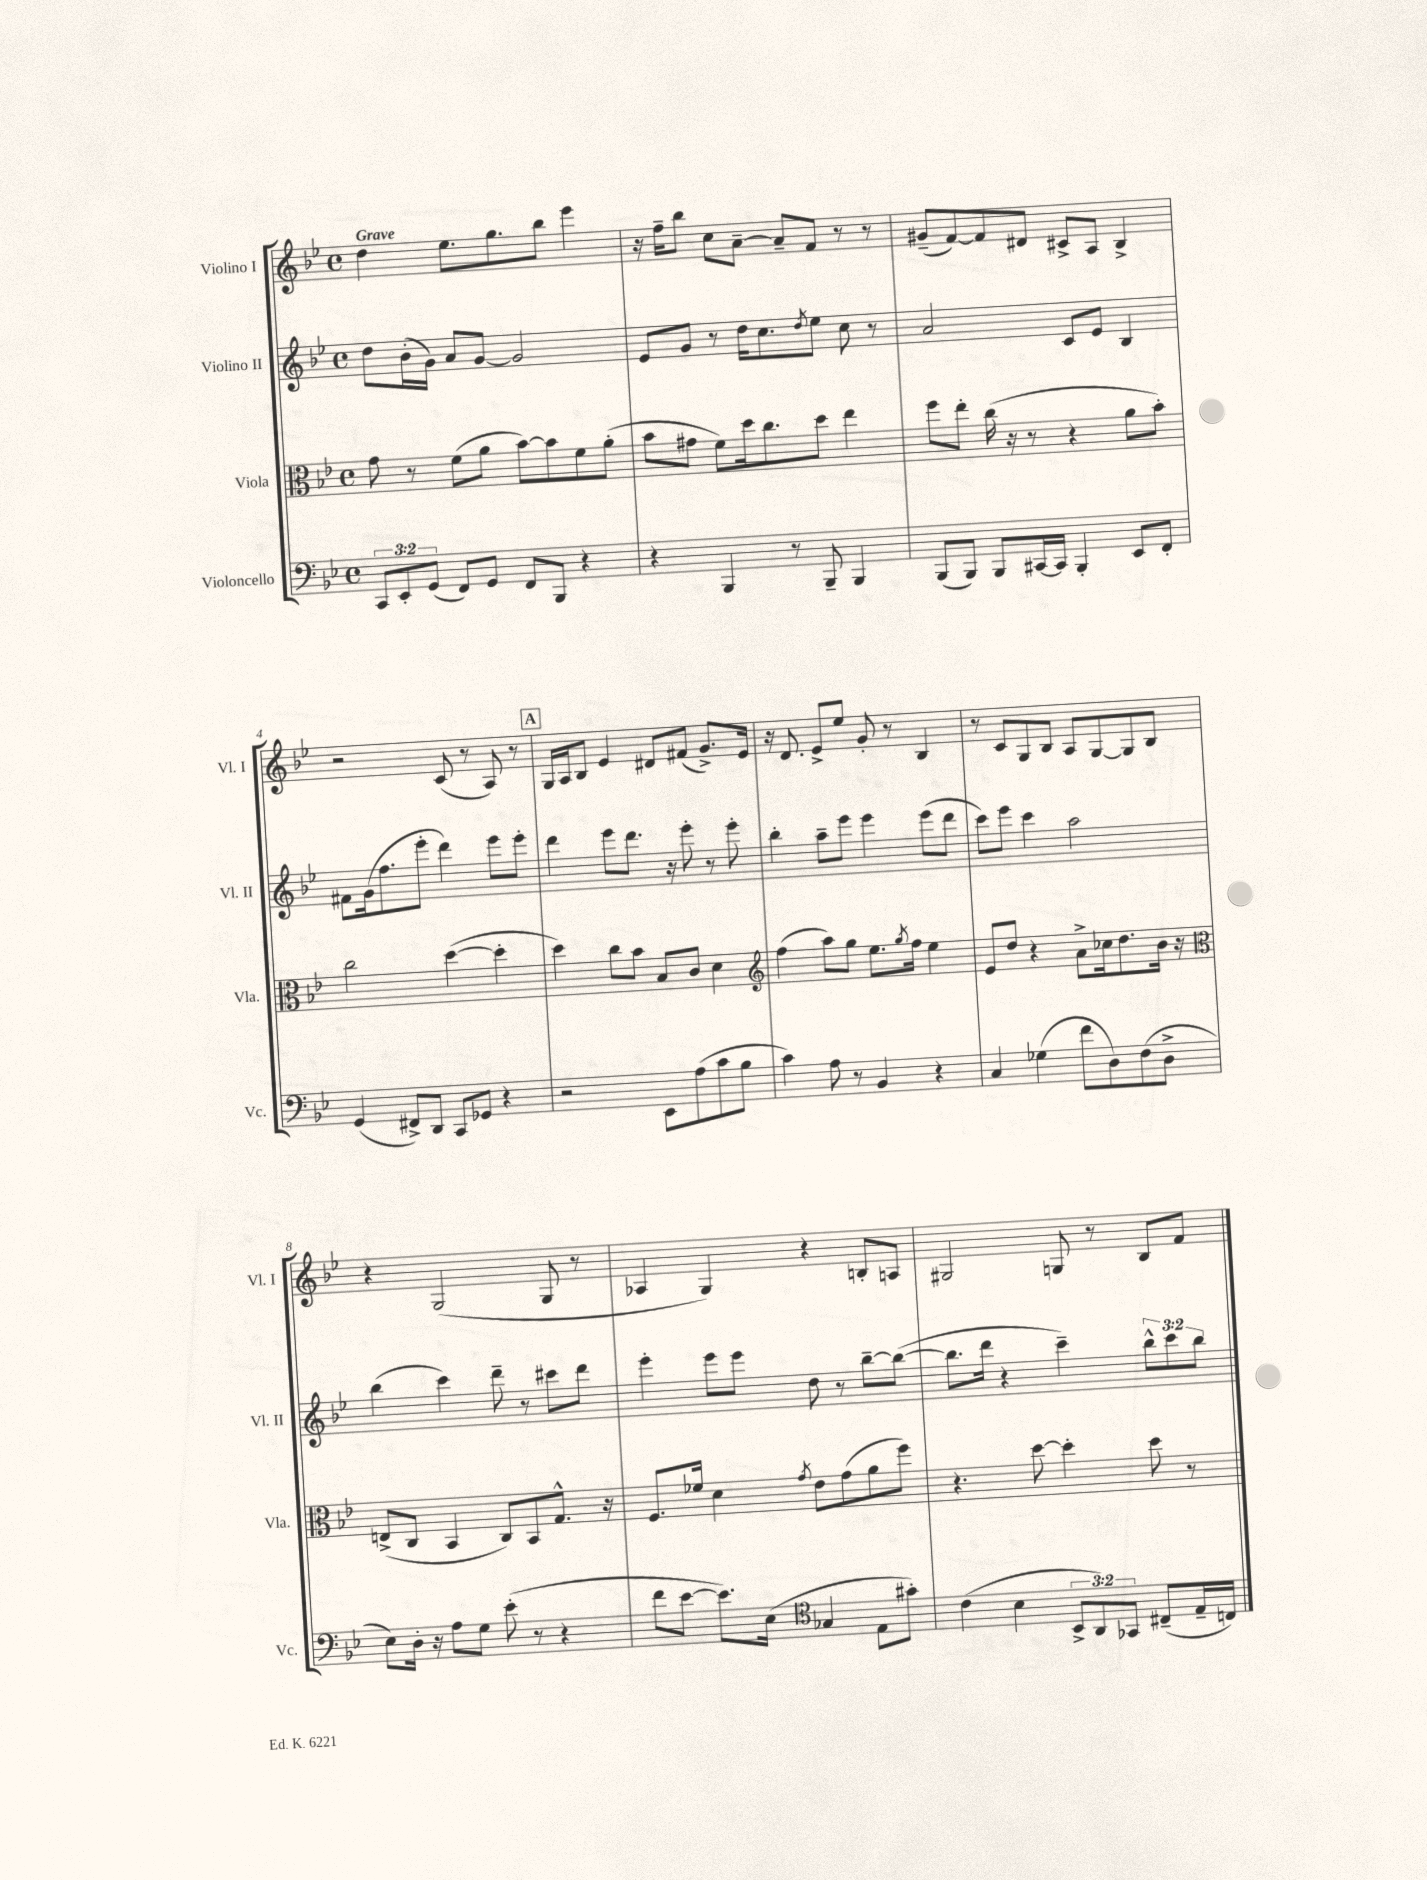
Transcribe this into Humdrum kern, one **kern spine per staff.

**kern	**kern	**kern	**kern
*staff4	*staff3	*staff2	*staff1
*clefF4	*clefC3	*clefG2	*clefG2
*k[b-e-]	*k[b-e-]	*k[b-e-]	*k[b-e-]
*M4/4	*M4/4	*M4/4	*M4/4
*met(c)	*met(c)	*met(c)	*met(c)
12CC/L	8g\	8dd\L	4dd\
12EE-'/	.	.	.
.	8r	(16b-'\L	.
(12GG/J	.	.	.
.	.	16g\JJ)	.
8FF/L)	(8f\L	8a/L	8.ee-\L
8GG/J	8a\J	[8g/J	.
.	.	.	8.gg\
8FF/L	[8b-\L)	2g/]	.
8BBB-/J	8b-\]	.	8bb-\J
4r	8f\	.	4eee-\
.	(8a'\J	.	.
=	=	=	=
4r	8b-\L	8e-/L	16r
.	.	.	16ff~\LK
.	8g#\J	8g/J	8bb-\J
4BBB-/	8f\L)	8r	8cc\L
.	16dd\k	16dd\LK	[8a~\J
.	8.cc\	8.cc\	.
8r	.	.	8a~/]L
.	.	8qdd/	.
8BBB-~/	8dd\J	8ee-\J	8f/J
4BBB-/	4ee-\	8cc\	8r
.	.	8r	8r
=	=	=	=
(8BBB-/L	8ff\L	2a/	(8g#~/L
8BBB-/J)	8ee-'\J	.	[8f/)
8BBB-/L	(16cc\	.	8f/]
.	16r	.	.
[16CC#/L	8r	.	8d#/J
16CC#/]JJ	.	.	.
4BBB-'/	4r	8c/L	8c#^/L
.	.	8e-/J	8A/J
8EE-/L	8a\L	4B-/	4B-^/
8FF'/J	8b-'\J)	.	.
=	=	=	=
(4GG/	2cc\	8f#\L	2r
.	.	(16g\k	.
.	.	8.ff\	.
8FF#^/L)	.	.	.
8DD/J	.	8eee-'\J	.
8CC/L	([4dd\	4ddd\)	(8c/
8GG-/J	.	.	8r
4r	4dd'\]	8eee-\L	8A/)
.	.	8eee-'\J	8r
=	=	=	=
2r	4dd\)	4ddd\	16G/LL
.	.	.	16A/J
.	.	.	8B-/J
.	8cc\L	8eee-\L	4e-/
.	8b-\J	8.ddd\J	.
8EE-\L	8B-/L	.	8d#/L
.	.	16r	.
(8A\	8c/J	8eee-'\	(8f#/J
8c\	4d\	8r	8.g^/L)
8B-\J	.	8eee-'\	.
.	.	.	16e-/Jk
=	=	=	=
*	*clefG2	*	*
4c\)	(4ff\	4bb-'\	16r
.	.	.	8.d/
8A\	8aa\L)	8aa~\L	8e-^/L
8r	8gg\J	8eee-\J	8ee-/J
4BB-/	8.ee-\L	4eee-\	8g'/
.	.	.	8r
.	8qgg/	.	.
.	16ff\Jk	.	.
4r	4ee-\	(8eee-\L	4B-/
.	.	8ddd\J	.
=	=	=	=
4C/	8e-/L	8ccc\L)	8r
.	8dd/J	8eee-\J	8c/L
(4G-\	4r	4ccc\	8G/
.	.	.	8B-/J
8f\L	8a^\L	2aa\	8A/L
8D\)	16cc-\k	.	[8G/
.	8.dd\	.	.
(8F\	.	.	8G/]
8D^\J	16b-\Jk	.	8B-/J
.	16r	.	.
=	=	=	=
*	*clefC3	*	*
8E-\L)	(8E^/L	(4bb-\	4r
16D'\Jk	8C/J	.	.
16r	.	.	.
8A\L	4BB-/	4ccc\)	(2G/
8G\J	.	.	.
(8e-'\	8C/L)	8ddd~\	.
8r	8BB-/	8r	.
4r	8.G^^/J	8ccc#\L	8G/
.	.	8ddd\J	8r
.	16r	.	.
=	=	=	=
8f\L	8.F/L	4eee-'\	4A-/
[8e-\J	.	.	.
.	16f-/Jk	.	.
8.e-\]L)	4d\	8eee-\L	4G/)
.	.	8eee-\J	.
(16E-\Jk	.	.	.
*clefC4	*	*	*
.	8qg/	.	.
4G-/	8e-\L	8dd\	4r
.	(8g\	8r	.
8E-\L	8a\	[8bb-~\L	8B'/L
8g#'\J)	8ff\J)	(8bb-\_J	8A/J
=	=	=	=
(4c\	4.r	8.bb-\]L	2G#/
.	.	16ddd\Jk	.
4B-\	.	4r	.
.	[8dd\	.	.
12BB-^/L	4dd'\]	4ccc~\)	8G/
12AA/)	.	.	.
.	.	.	8r
12GG-/J	.	.	.
(8C#~/L	8dd\	12bb-^^\L	8B-/L
.	.	12ccc\	.
16E-~/L	8r	.	8f/J
.	.	12bb-\J	.
16C/JJ)	.	.	.
==	==	==	==
*-	*-	*-	*-
